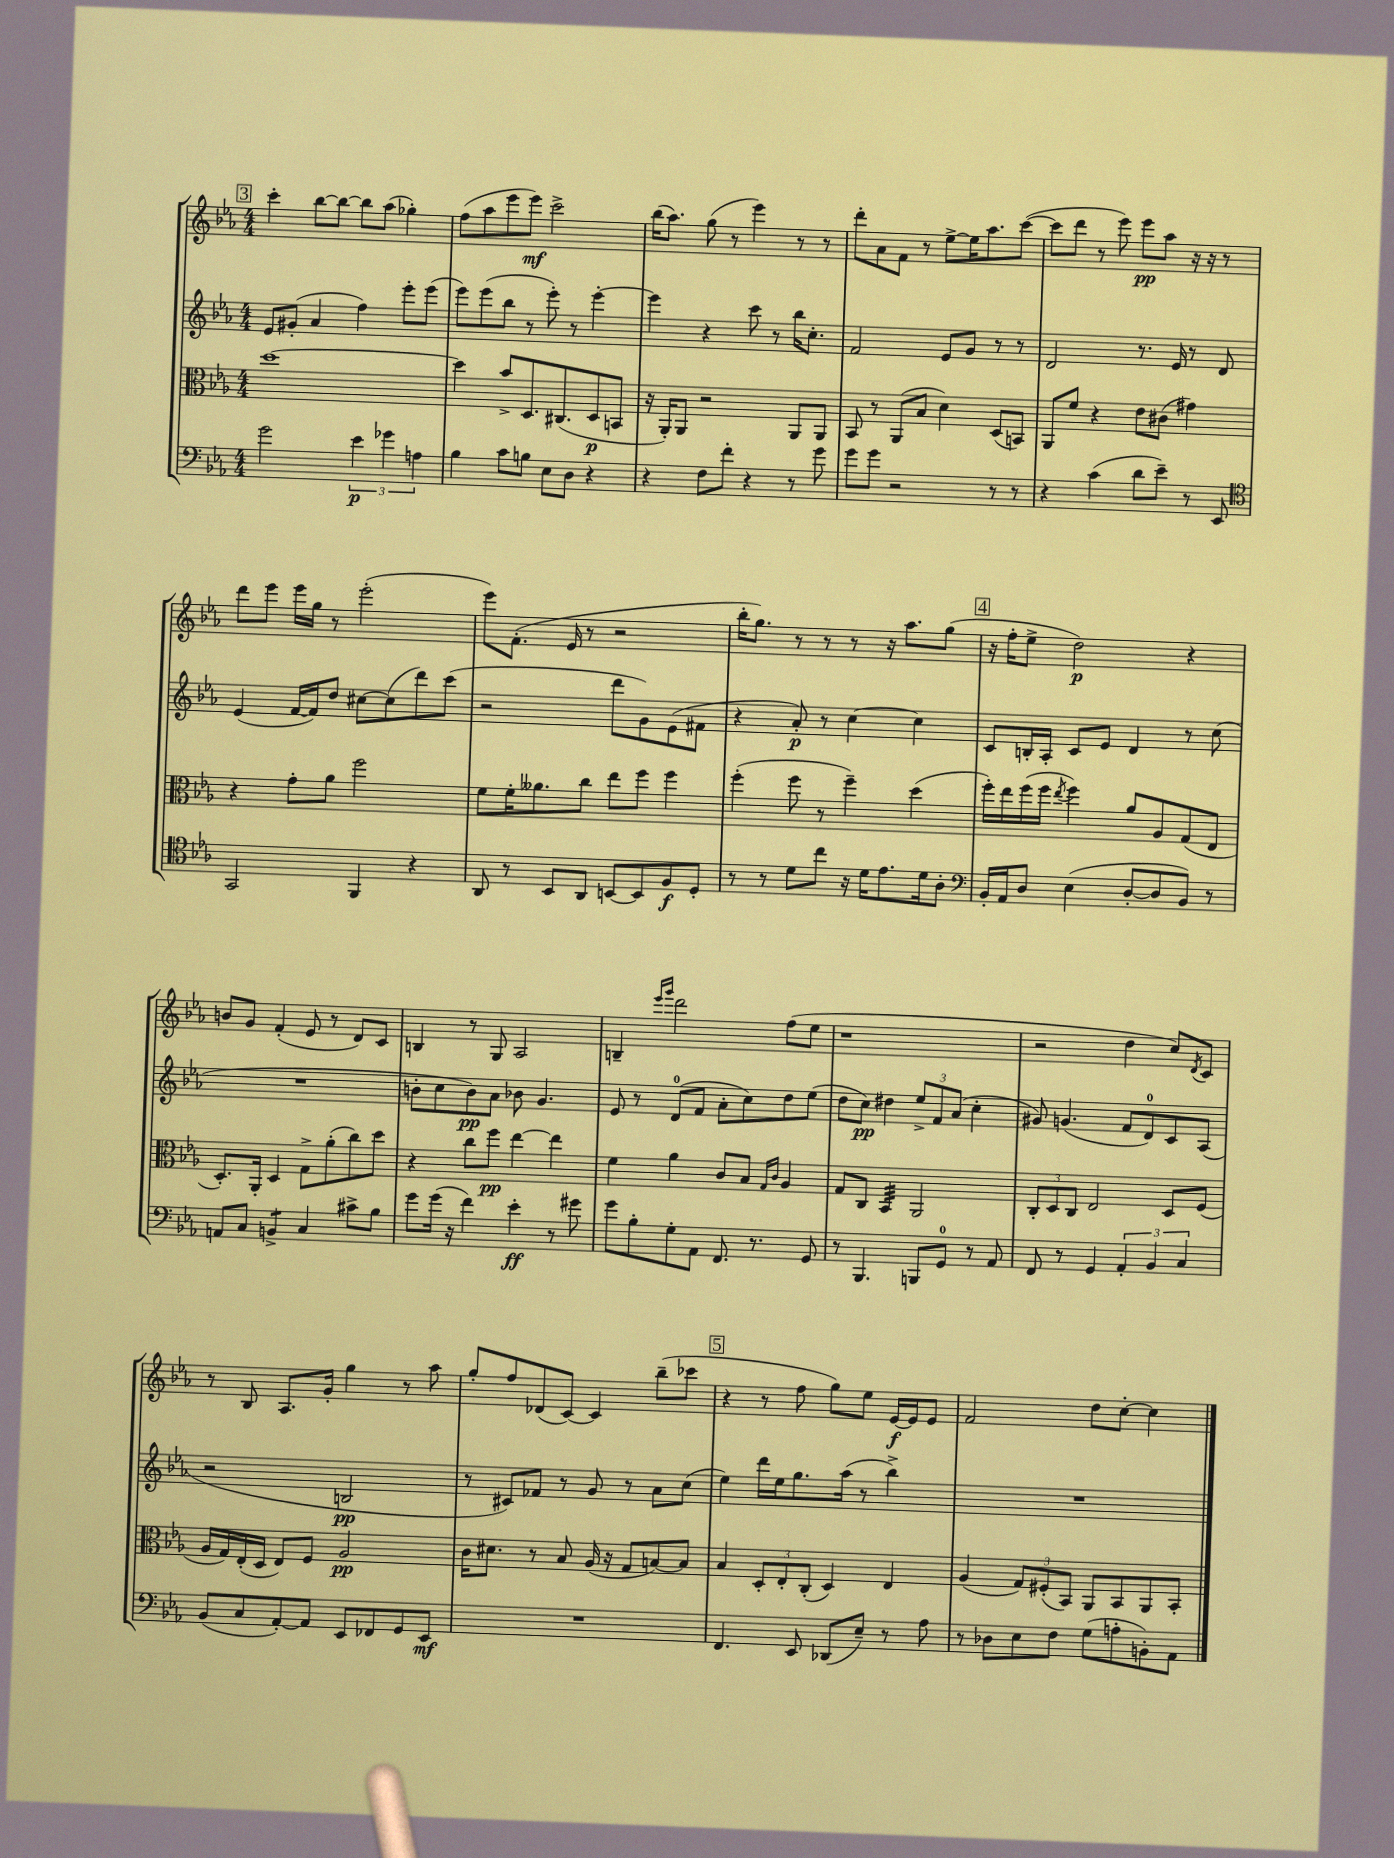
<<
\new StaffGroup <<
\new Staff = "s0" {
    \clef treble \key ees \major \numericTimeSignature \time 4/4
    \mark \markup { \box "3" } c'''4-. bes''8~ bes''8~ bes''8 aes''8( ges''4-.) |
    f''8( aes''8 ees'''8 ees'''8\mf) c'''2-> |
    bes''16( aes''8.) g''8( r8 ees'''4) r8 r8 |
    d'''8-. aes'8 f'8 r8 ees''8~-> ees''16 aes''8. c'''8~( |
    c'''8 d'''8 r8 ees'''8) ees'''8\pp aes''8 r16 r16 r8 |
    d'''8 ees'''8 ees'''16 g''16 r8 ees'''2-.( |
    ees'''8) f'8.-.( ees'16 r8 r2 |
    bes''16-. g''8.) r8 r8 r8 r16 aes''8. g''8( |
    \mark \markup { \box "4" } r16 f''16-. ees''8-> d''2\p) r4 |
    b'8 g'8 f'4-.( ees'8 r8 d'8) c'8 |
    b4 r8 g8 aes2 |
    b4-- \grace { ees'''16 g'''16 } d'''2 f''8( ees''8 |
    r1 |
    r2 d''4 c''8) \acciaccatura { d'8 } c'8 |
    r8 bes8 aes8. g'16-. g''4 r8 aes''8 |
    g''8-. f''8 des'8( c'8~) c'4 bes''8--( ces'''8 |
    \mark \markup { \box "5" } r4 r8 f''8 g''8) ees''8 ees'16~\f ees'16 ees'8 |
    f'2 d''8 c''8~-. c''4 \bar "|." |
}
\new Staff = "s1" {
    \clef treble \key ees \major \numericTimeSignature \time 4/4
    \mark \markup { \box "3" } ees'8 gis'8-.( aes'4 f''4) ees'''8-. ees'''8( |
    ees'''8) ees'''8( bes''8 r8 ees'''8-.) r8 ees'''4~-. |
    ees'''4 r4 c'''8 r8 bes''16 c''8.-. |
    f'2 ees'8 g'8 r8 r8 |
    d'2 r8. ees'16 r8 d'8 |
    ees'4( f'16~ f'16) d''8 cis''8~ cis''8( d'''8) c'''8( |
    r2 d'''8 g'8) ees'8( fis'8 |
    r4 aes'8-.\p) r8 c''4~ c''4 |
    \mark \markup { \box "4" } c'8 b16-. aes16-. c'8 ees'8 d'4 r8 c''8( |
    R1 |
    b'8-. c''8 b'8\pp) aes'8 bes'8 g'4. |
    ees'8 r8 d'8-0( f'8 aes'8-. c''8) d''8 ees''8( |
    d''8 c''8\pp) dis''4 \tuplet 3/2 { ees''8-> f'8 aes'8( } c''4-. |
    gis'8) g'4.( f'8 d'8-0) c'8 aes8( |
    r2 b2\pp |
    r8 cis'8) fes'8 r8 g'8 r8 aes'8 c''8( |
    \mark \markup { \box "5" } ees''4) d'''16 ees''16 g''8. aes''16( r8 bes''4->) |
    R1 \bar "|." |
}
\new Staff = "s2" {
    \clef alto \key ees \major \numericTimeSignature \time 4/4
    \mark \markup { \box "3" } d''1~ |
    d''4 bes'8-> d8. cis8.( d8\p b,8 |
    r16 aes,16-.) aes,8 r2 aes,8 aes,8 |
    bes,8 r8 aes,8( bes8 d'4) d8( b,8) |
    aes,8 f'8 r4 ees'8 cis'8( gis'4) |
    r4 g'8-. aes'8 f''2 |
    f'8 f'16-. aeses'8. c''8 ees''8 f''8 f''4 |
    f''4-.( f''8 r8 f''4--) d''4( |
    \mark \markup { \box "4" } f''16-.) ees''16 f''16( f''16 \acciaccatura { ees''8 } f''4) aes'8 aes8 g8( ees8 |
    d8.-.) aes,16-. d4 g8-> aes'8-.( c''8) d''8 |
    r4 c''8 f''8\pp ees''4~ ees''4 |
    f'4 aes'4 c'8 bes8 \grace { g16 c'16 } aes4 |
    g8 c8 bes,4:32 aes,2 |
    \tuplet 3/2 { c8-. d8 c8 } ees2 d8 f8( |
    aes16 g16) ees16-.( d16 ees8) f8 aes2\pp |
    c'16 dis'8. r8 bes8 aes16( r16 g8 b8~) b8 |
    \mark \markup { \box "5" } bes4 \tuplet 3/2 { d8-. ees8-. c8-.( } d4) ees4 |
    aes4( \tuplet 3/2 { g8) fis8-.( bes,8) } aes,8 bes,8 aes,8 bes,8-. \bar "|." |
}
\new Staff = "s3" {
    \clef bass \key ees \major \numericTimeSignature \time 4/4
    \mark \markup { \box "3" } g'2 \tuplet 3/2 { ees'4\p ges'4 a4 } |
    bes4 c'8 b8 ees8 d8 r4 |
    r4 f8 f'8-. r4 r8 g'8 |
    g'8 g'8 r2 r8 r8 |
    r4 c'4( d'8 ees'8--) r8 ees,8 |
    \clef tenor g,2 f,4 r4 |
    aes,8 r8 bes,8 aes,8 b,8~ b,8 f8\f d8-. |
    r8 r8 d'8 c''8 r16 d'16 ees'8. d'16 aes8-. |
    \mark \markup { \box "4" } \clef bass bes,16-. aes,16 d8 ees4( d8~-. d8 bes,8) r8 |
    a,8 c8 b,4:8-> c4 cis'8-> bes8 |
    g'8 g'16( r16 f'4) ees'4-.\ff r8 gis'8 |
    g'8 bes8-. g8-. aes,8 f,8. r8. g,8 |
    r8 bes,,4. b,,8 g,8-0 r8 aes,8 |
    f,8 r8 g,4 \tuplet 3/2 { aes,4-. bes,4 c4 } |
    bes,8( c8 aes,8~-.) aes,8 ees,8 fes,8 g,8 ees,8\mf |
    R1 |
    \mark \markup { \box "5" } f,4. ees,8 des,8( ees8--) r8 aes8 |
    r8 des8 ees8 f8 g8( a8-. b,8-.) aes,8 \bar "|." |
}
>>
>>
\layout { \context { \Score \remove "Bar_number_engraver" } }
